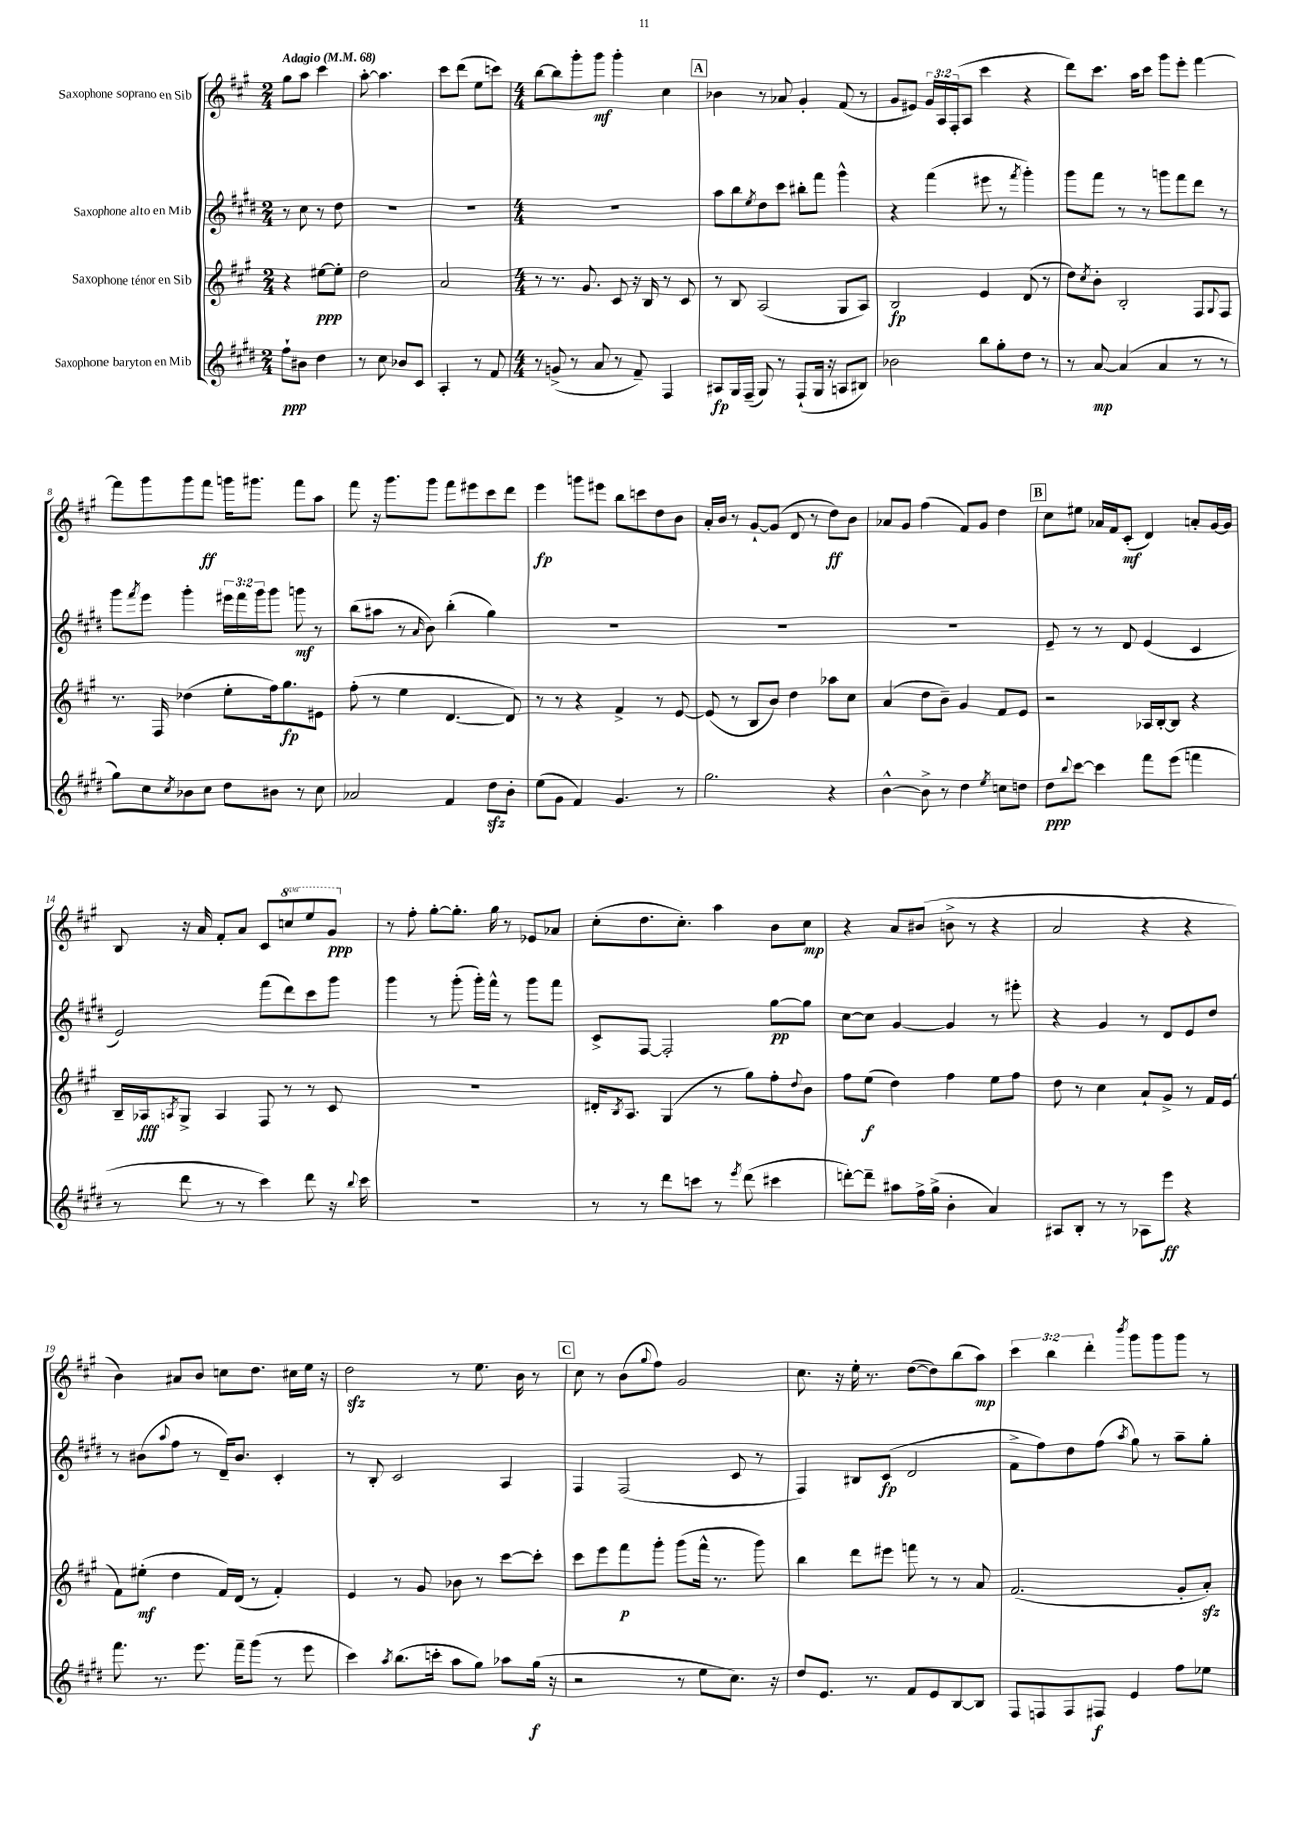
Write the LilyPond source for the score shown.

<<
\new StaffGroup <<
\new Staff = "s0" \with { instrumentName = "Saxophone soprano en Sib" } {
    \clef treble \key a \major \numericTimeSignature \time 2/4 \override Staff.TupletNumber.text = #tuplet-number::calc-fraction-text \set Staff.ottavationMarkups = #ottavation-simple-ordinals \tempo "Adagio" 4 = 68
    gis''8 a''8 cis'''4 |
    a''8~-. a''4. |
    cis'''8 d'''8( e''8 c'''8) |
    \numericTimeSignature \time 4/4 b''8~ b''8 gis'''8-. gis'''8\mf gis'''4-. cis''4 |
    \mark \markup { \box "A" } bes'4 r8 aes'8 gis'4-. fis'8( r8 |
    gis'8 eis'8) \tuplet 3/2 { gis'16 a16 fis16-.( } a8 cis'''4 r4 |
    d'''8) cis'''8. a''16 cis'''8 gis'''8 e'''8-. fis'''4~ |
    fis'''8 gis'''8 gis'''8 fis'''8\ff g'''16 gis'''8. fis'''8 a''8 |
    fis'''8 r16 gis'''8. gis'''8 fis'''8 eis'''8 cis'''8 d'''8 |
    e'''4\fp g'''8 eis'''8 b''8 c'''8 d''8 b'8 |
    a'16-. b'16 r8 gis'8~-! gis'8( d'8 r8 d''8\ff) b'8 |
    aes'8 gis'8 fis''4( fis'8) gis'8 d''4 |
    \mark \markup { \box "B" } cis''8 eis''8 aes'16 fis'16 cis'8-.\mf( d'4) a'8-. gis'16~ gis'16 |
    b8 r16 a'16 fis'8-. a'8 cis'8 \ottava #1 c'''8 e'''8 gis''8\ppp \ottava #0 |
    r8 fis''8-. gis''8~-. gis''8.-. gis''16 r8 ees'8 aes'8 |
    cis''8-.( d''8. cis''8.-.) a''4 b'8 cis''8\mp |
    r4 a'8 bis'8( b'8-> r8 r4 |
    a'2 r4 r4 |
    b'4) ais'8 b'8 c''8 d''8. cis''16 e''16 r16 |
    d''2\sfz r8 e''8. b'16 r8 |
    \mark \markup { \box "C" } cis''8 r8 b'8( \appoggiatura { gis''8 } fis''8) gis'2 |
    cis''8. r16 e''16-. r8. d''8~( d''8) b''8( a''8\mp) |
    \tuplet 3/2 { cis'''4 b''4 d'''4-. } \acciaccatura { b'''8 } gis'''8 gis'''8 gis'''8 r8 \bar "|." |
}
\new Staff = "s1" \with { instrumentName = "Saxophone alto en Mib" } {
    \clef treble \key e \major \numericTimeSignature \time 2/4 \override Staff.TupletNumber.text = #tuplet-number::calc-fraction-text
    r8 cis''8 r8 dis''8 |
    R2 |
    R2 |
    \numericTimeSignature \time 4/4 R1 |
    \mark \markup { \box "A" } a''8 b''8 \acciaccatura { e''8 } dis''8 cis'''8 bis''8-. fis'''8 gis'''4-^ |
    r4 fis'''4( eis'''8 r8 \acciaccatura { fis'''8 } gis'''4-.) |
    gis'''8 fis'''8 r8 r8 g'''8 fis'''8 dis'''8 r8 |
    gis'''8 \acciaccatura { fis'''8 } e'''8 gis'''4-. \tuplet 3/2 { eis'''16 fis'''16 gis'''16 } gis'''8 g'''8\mf r8 |
    b''8( ais''8 r8 \grace { a'16 } b'8) b''4-.( gis''4) |
    R1 |
    R1 |
    R1 |
    \mark \markup { \box "B" } e'8-- r8 r8 dis'8 e'4( cis'4 |
    e'2) fis'''8( dis'''8) cis'''8 gis'''8 |
    gis'''4 r8 gis'''8-.( gis'''16-.) fis'''16-^ r8 gis'''8 fis'''8 |
    cis'8-> fis8~ fis2-. gis''8~\pp gis''8 |
    cis''8~ cis''8 gis'4~ gis'4 r8 eis'''8-. |
    r4 gis'4 r8 dis'8 e'8 dis''8 |
    r8 bis'8( \appoggiatura { a''8 } fis''8 r8 dis'16--) bis'8. cis'4-. |
    r8 b8-. cis'2 a4 |
    \mark \markup { \box "C" } fis4 fis2( cis'8 r8 |
    fis4) bis8 cis'8\fp( dis'2 |
    fis'8-> fis''8) dis''8 fis''8( \acciaccatura { a''8 } gis''8) r8 a''8-- gis''8-. \bar "|." |
}
\new Staff = "s2" \with { instrumentName = "Saxophone ténor en Sib" } {
    \clef treble \key a \major \numericTimeSignature \time 2/4
    r4 eis''8~\ppp eis''8-. |
    d''2 |
    a'2 |
    \numericTimeSignature \time 4/4 r8 r8. gis'8. cis'8 r16 b16 r8 cis'8 |
    \mark \markup { \box "A" } r8 b8 a2( gis8 a8) |
    b2\fp e'4 d'8( r8 |
    d''8) \acciaccatura { cis''8 } b'8-. b2-. fis8 \appoggiatura { gis8 } fis8 |
    r8. fis16 des''4( e''8-. fis''16) gis''8.\fp eis'8 |
    fis''8-.( r8 e''4 d'4.~ d'8) |
    r8 r8 r4 fis'4-> r8 e'8~ |
    e'8( r8 b8 b'8) d''4 aes''8 cis''8 |
    a'4( d''8 b'8--) gis'4 fis'8 e'8 |
    \mark \markup { \box "B" } r2 aes16 b16~-. b8 r4 |
    b16-- aes16\fff \acciaccatura { a8 } gis8-> a4 fis8 r8 r8 cis'8 |
    R1 |
    dis'16-. \acciaccatura { b8 } a8. gis4( r8 gis''8) fis''8-. \appoggiatura { d''8 } b'8 |
    fis''8 e''8\f( d''4) fis''4 e''8 fis''8 |
    d''8 r8 cis''4 a'8-! gis'8-> r8 fis'16 e'16( |
    fis'8) eis''8-.\mf( d''4 fis'16) d'16( r8 fis'4-.) |
    e'4 r8 gis'8 bes'8 r8 cis'''8~ cis'''8-. |
    \mark \markup { \box "C" } cis'''8 e'''8 fis'''8\p gis'''8-. gis'''8( fis'''16-^ r8. gis'''8) |
    b''4 d'''8 eis'''8 f'''8 r8 r8 a'8 |
    fis'2.( gis'8-. a'8-.\sfz) \bar "|." |
}
\new Staff = "s3" \with { instrumentName = "Saxophone baryton en Mib" } {
    \clef treble \key e \major \numericTimeSignature \time 2/4
    fis''8-!\ppp bis'8 dis''4 |
    r8 cis''8 bes'8 cis'8 |
    a4-. r8 fis'8 |
    \numericTimeSignature \time 4/4 r8 g'8->( r8 a'8 r8 fis'8--) fis4 |
    \mark \markup { \box "A" } ais8\fp gis16 fis16--( gis8) r8 fis8-!( gis16 r16 a8 bis8) |
    bes'2 b''8 gis''8-. dis''8 r8 |
    r8 a'8~\mp a'4( a'4 r8 r8 |
    gis''8) cis''8 \acciaccatura { cis''8 } bes'8 cis''8 dis''8 bis'8 r8 cis''8 |
    aes'2 fis'4 dis''8\sfz b'8-. |
    e''8( gis'8 fis'4) gis'4. r8 |
    gis''2. r4 |
    b'4~-^ b'8-> r8 dis''4 \acciaccatura { e''8 } c''8 d''8 |
    \mark \markup { \box "B" } dis''8\ppp \appoggiatura { b''8 } cis'''8~ cis'''4 fis'''8 e'''8( f'''4 |
    r8 dis'''8 r8 r8 cis'''4) dis'''8 r16 \appoggiatura { b''8 } cis'''16 |
    R1 |
    r8 r8 dis'''8 c'''8 r8 \acciaccatura { e'''8 } dis'''8( cis'''4 |
    d'''8~-.) d'''8-- ais''8 fis''16-> gis''16->( b'4-. a'4) |
    ais8 b8-. r8 r8 aes8 e'''8\ff r4 |
    fis'''8. r8. e'''8. fis'''16-- gis'''8( r8 e'''8 |
    cis'''4) \acciaccatura { a''8 } b''8.( c'''16-. a''8 gis''8) aes''8 gis''16\f( r16 |
    \mark \markup { \box "C" } r2 r8 e''8 cis''8.) r16 |
    dis''8 e'8. r8. fis'8 e'8 b8~ b8 |
    fis8 f8 f8 fis8\f e'4 fis''8 ees''8 \bar "|." |
}
>>
>>
